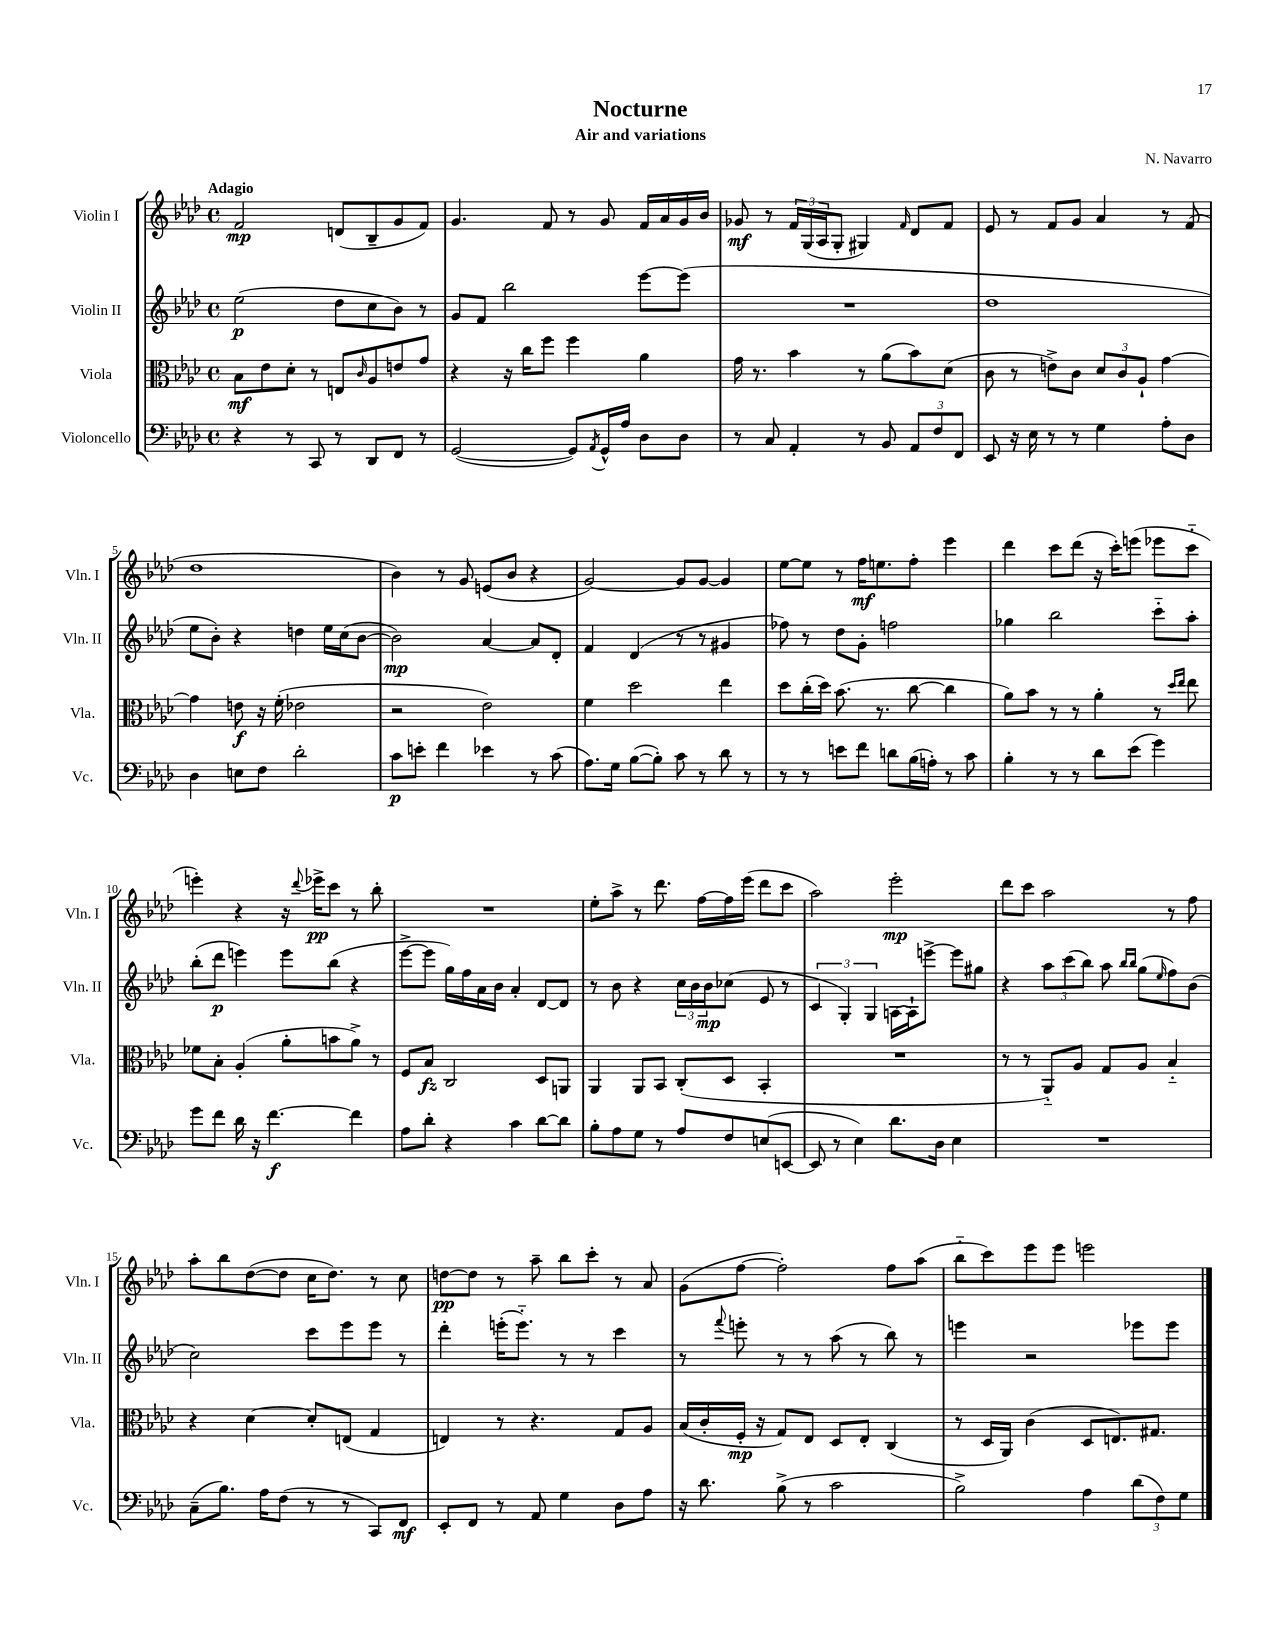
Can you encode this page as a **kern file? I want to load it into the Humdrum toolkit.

**kern	**kern	**kern	**kern
*staff4	*staff3	*staff2	*staff1
*clefF4	*clefC3	*clefG2	*clefG2
*k[b-e-a-d-]	*k[b-e-a-d-]	*k[b-e-a-d-]	*k[b-e-a-d-]
*M4/4	*M4/4	*M4/4	*M4/4
*met(c)	*met(c)	*met(c)	*met(c)
4r	8B-	(2ee-	2f
.	8e-	.	.
8r	8d-'	.	.
8CC	8r	.	.
8r	8E	8dd-	(8d
.	16qqc	.	.
8DD-	8A-	8cc	8B-~
8FF	8e	8b-)	8g
8r	8g	8r	8f)
=	=	=	=
([2GG	4r	8g	4.g
.	.	8f	.
.	16r	2bb-	.
.	16cc	.	.
.	8ff	.	8f
8GG])	4ff	.	8r
8qAA-	.	.	.
16GG^^	.	.	8g
16A-	.	.	.
8D-	4a-	[8eee-	16f
.	.	.	16a-
8D-	.	(8eee-]	16g
.	.	.	16b-
=	=	=	=
8r	16g	1r	8g-
.	8.r	.	.
8C	.	.	8r
4AA-'	4b-	.	24f
.	.	.	(24G
.	.	.	24A-
.	.	.	8G'
8r	8r	.	4G#)
8BB-	(8a-	.	.
.	.	.	16qqf
12AA-	8b-)	.	8d-
12F	.	.	.
.	(8d-	.	8f
12FF	.	.	.
=	=	=	=
8EE-	8c	1dd-	8e-
16r	8r	.	8r
16E-	.	.	.
8r	8e^)	.	8f
8r	8c	.	8g
4G	12d-	.	4a-
.	12c	.	.
.	12A-`	.	.
8A-'	[4g	.	8r
8D-	.	.	(8f
=	=	=	=
4D-	4g]	8ee-	1dd-
.	.	8b-')	.
8E	8e	4r	.
8F	16r	.	.
.	(16f'	.	.
2d-'	2e-	4dd	.
.	.	16ee-	.
.	.	(16cc	.
.	.	[8b-	.
=	=	=	=
8c	2r	2b-])	4b-)
8e'	.	.	.
4f	.	.	8r
.	.	.	8g
4e-	2e-)	[4a-	(8e
.	.	.	8b-
8r	.	8a-]	4r
(8c	.	8d-'	.
=	=	=	=
8.A-)	4f	4f	[2g)
16G	.	.	.
([8B-	2dd-	(4d-	.
8B-'])	.	.	.
8c	.	8r	8g]
8r	.	8r	[8g
8d-	4ee-	4g#	4g]
8r	.	.	.
=	=	=	=
8r	8dd-	8ff-)	[8ee-
8r	(16cc'	8r	8ee-]
.	16dd-)	.	.
8e	(8.b-	8dd-	8r
8f	.	8g'	16ff
.	8.r	.	8.ee
8d	.	2ff	.
(16B-	[8cc	.	8ff'
16A')	.	.	.
8r	4cc]	.	4eee-
8c	.	.	.
=	=	=	=
4B-'	8a-)	4gg-	4ddd-
.	8b-	.	.
8r	8r	2bb-	8ccc
8r	8r	.	(8ddd-
8d-	4a-'	.	16r
.	.	.	16ccc')
(8e-	.	.	(8eee
4g)	8r	8ccc'~	8eee-
.	16qqdd-	.	.
.	16qqee-	.	.
.	8ee-	8aa-'	8ccc'~
=	=	=	=
8g	8f-	(8bb-'	4eee')
8f	8B-'	8ddd-	.
16d-	(4A-'	4eee)	4r
16r	.	.	.
[4.f	.	.	.
.	8a-'	8eee	16r
.	.	.	8qqddd-
.	.	.	16eee-^
.	8b	(8bb-	8ccc
4f]	8a-^)	4r	8r
.	8r	.	8bb-'
=	=	=	=
8A-	8F	[8eee-^	1r
8d-'	8B-	8eee-]	.
4r	2C	16gg)	.
.	.	16ff	.
.	.	16a-	.
.	.	16b-	.
4c	.	4a-'	.
[8d-	8D-	[8d-	.
8d-]	8AA	8d-]	.
=	=	=	=
8B-'	4AA-	8r	8ee-'
8A-	.	8b-	8aa-^
8G	8AA-	4r	8r
8r	8BB-	.	8.ddd-
8A-	(8C'	24cc	.
.	.	24b-	.
.	.	.	[16ff
.	.	24b-	.
8F	8D-	(8cc-	16ff]
.	.	.	(16eee-
(8E	4BB-'	8e-	8ddd-
[8EE	.	8r	8ccc
=	=	=	=
8EE]	1r	6c	2aa-)
8r	.	.	.
.	.	6G')	.
4E-)	.	.	.
.	.	6G	.
8.d-	.	[16A	2eee-'
.	.	16A`]	.
.	.	[8eee^	.
16D-	.	.	.
4E-	.	8eee]	.
.	.	8gg#	.
=	=	=	=
1r	8r	4r	8ddd-
.	8r	.	8ccc
.	8AA-'~)	12aa-	2aa-
.	.	(12ccc	.
.	8A-	.	.
.	.	12bb-)	.
.	8G	8aa-	.
.	.	16qqbb-	.
.	.	16qqbb-	.
.	8A-	(8gg	.
.	.	16qqee-	.
.	4B-'~	8ff)	8r
.	.	(8b-	8ff
=	=	=	=
(8C~	4r	2cc)	8aa-'
8.B-)	.	.	8bb-
.	[4d-	.	([8dd-
16A-	.	.	.
(8F	.	.	8dd-]
8r	8d-']	8ccc	16cc
.	.	.	8.dd-)
8r	(8E	8eee-	.
8CC)	4G	8eee-	8r
8FF	.	8r	8cc
=	=	=	=
8EE-'	4E)	4ddd-'	[8dd
8FF	.	.	8dd]
8r	8r	(16eee'	8r
.	.	8.eee'~)	.
8AA-	4.r	.	8aa-~
4G	.	8r	8bb-
.	.	8r	8ccc'
8D-	8G	4ccc	8r
8A-	8A-	.	8a-
=	=	=	=
16r	(16B-	8r	(8g
8.d-	16c'	.	.
.	.	8qqfff	.
.	16F'	8eee'	[8ff
.	16r	.	.
(8B-^	8G)	8r	2ff'])
8r	8E-	8r	.
2c	8D-	(8aa-	.
.	8E-'	8r	.
.	(4C	8bb-)	8ff
.	.	8r	(8aa-
=	=	=	=
2B-^)	8r	4eee	8bb-'~
.	16D-	.	8ccc)
.	16AA-)	.	.
.	(4c	2r	8eee-
.	.	.	8eee-
4A-	8D-	.	2eee
.	8.E)	.	.
(12d-	.	8eee-	.
.	8.G#	.	.
12F)	.	.	.
.	.	8eee-	.
12G	.	.	.
==	==	==	==
*-	*-	*-	*-
